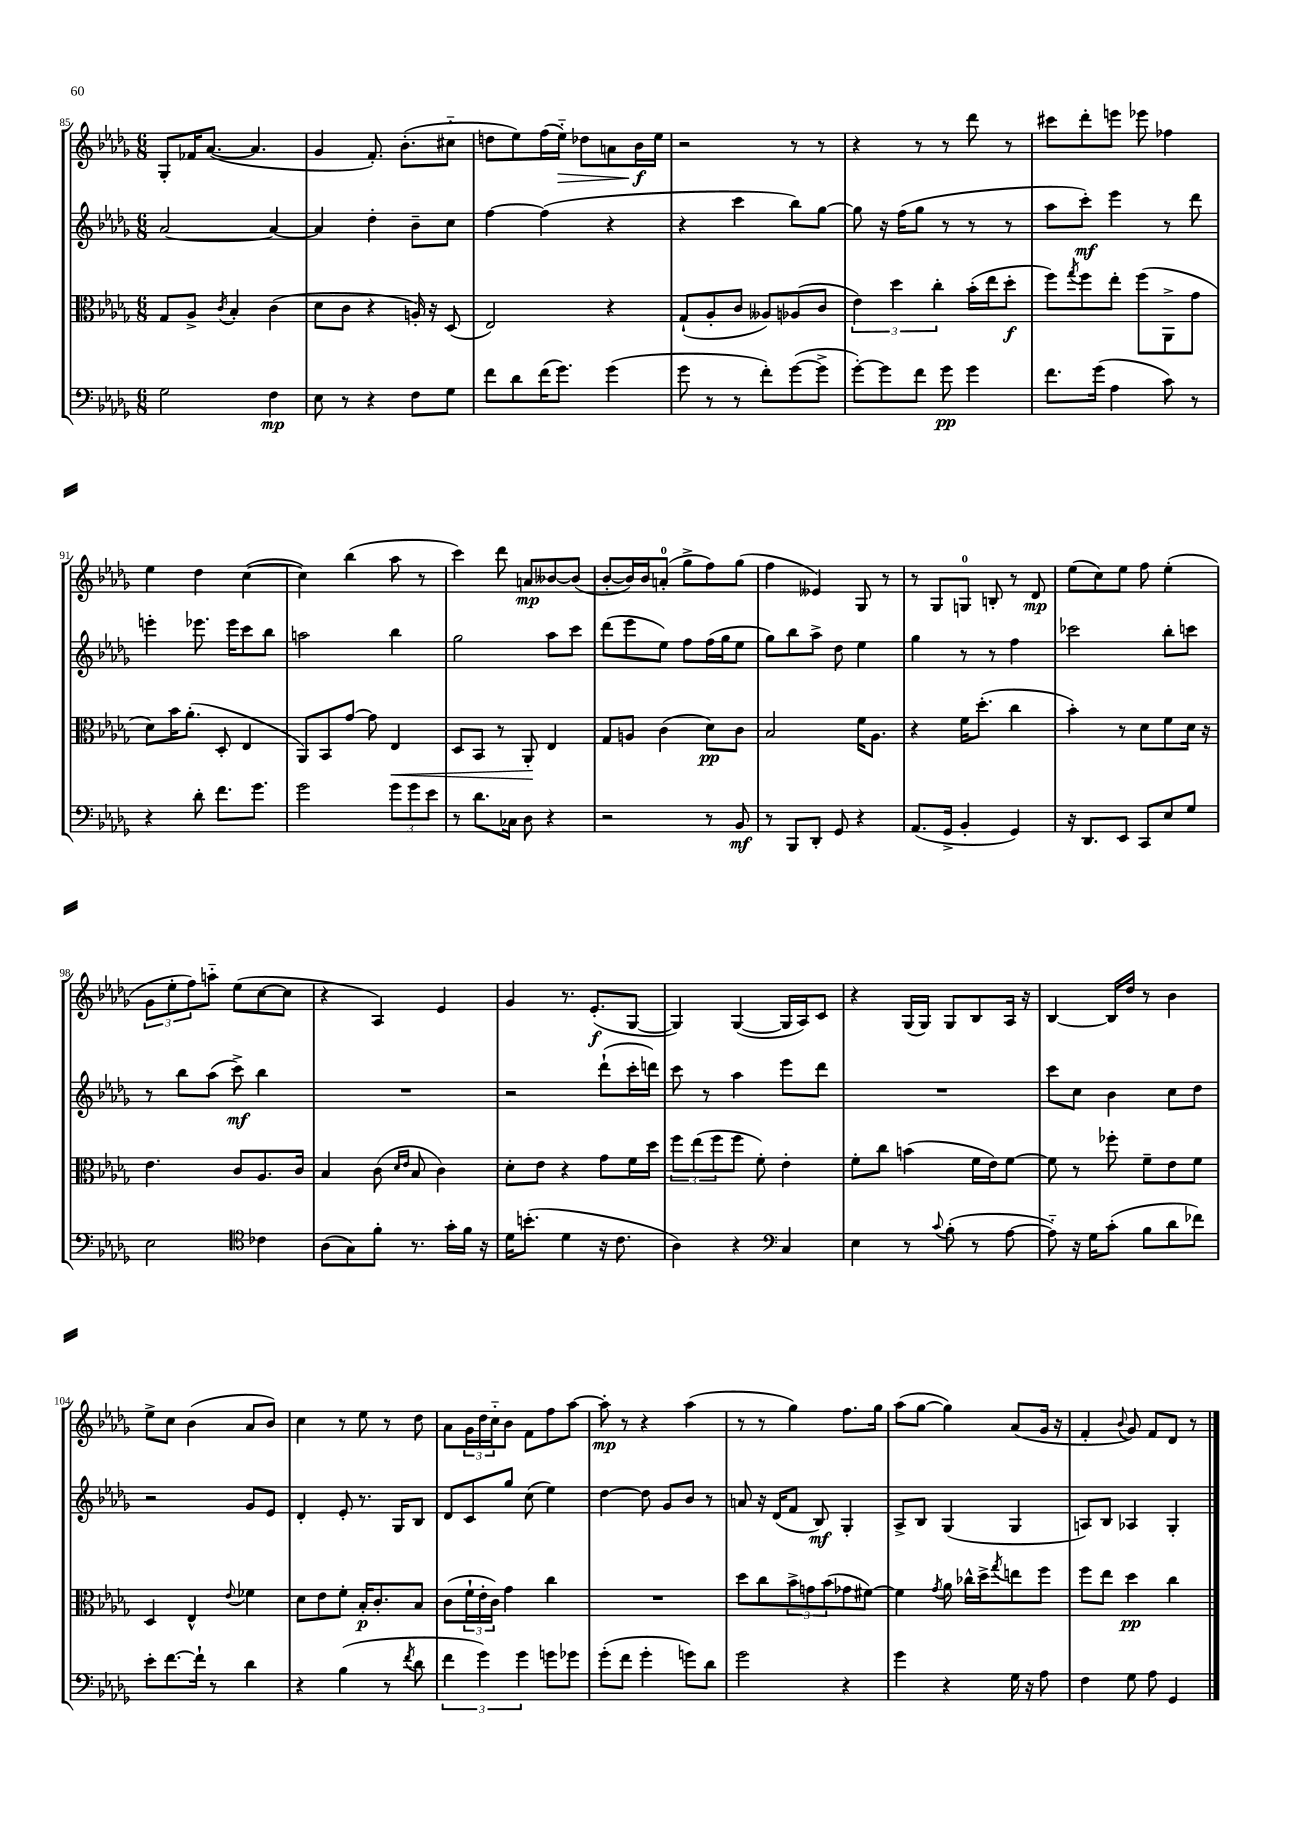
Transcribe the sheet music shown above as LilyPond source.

<<
\new StaffGroup <<
\new Staff = "s0" {
    \clef treble \key des \major \numericTimeSignature \time 6/8
    ges8-. fes'16 aes'8.~( aes'4. |
    ges'4 f'8.-.) bes'8.-.( cis''8-_ |
    d''8 ees''8) f''16( ees''16-_\>) des''8 a'8 bes'16\f\! ees''16 |
    r2 r8 r8 |
    r4 r8 r8 des'''8 r8 |
    cis'''8 des'''8-. e'''8 ees'''8 fes''4 |
    ees''4 des''4 c''4~( |
    c''4) bes''4( aes''8 r8 |
    c'''4) des'''8 a'8\mp beses'8~ beses'8( |
    bes'8~-. bes'16) bes'16 a'8-0-.( ges''8-> f''8) ges''8( |
    f''4 eeses'4) ges8 r8 |
    r8 ges8 g8-0 b8-. r8 des'8\mp |
    ees''8( c''8) ees''8 f''8 ees''4-.( |
    \tuplet 3/2 { ges'8 ees''8-. f''8) } a''8-_ ees''8( c''8~ c''8 |
    r4 aes4) ees'4 |
    ges'4 r8. ees'8.-.\f( ges8~ |
    ges4) ges4~( ges16 aes16) c'8 |
    r4 ges16( ges16) ges8 bes8 aes16 r16 |
    bes4~ bes16 des''16 r8 bes'4 |
    ees''8-> c''8 bes'4( aes'8 bes'8) |
    c''4 r8 ees''8 r8 des''8 |
    aes'8 \tuplet 3/2 { ges'16 des''16 c''16-_ } bes'8 f'8 f''8 aes''8~ |
    aes''8-.\mp r8 r4 aes''4( |
    r8 r8 ges''4) f''8. ges''16 |
    aes''8( ges''8~ ges''4) aes'8( ges'16 r16 |
    f'4-. \appoggiatura { bes'8 } ges'8) f'8 des'8 r8 \bar "|." |
}
\new Staff = "s1" {
    \clef treble \key des \major \numericTimeSignature \time 6/8
    aes'2~ aes'4~ |
    aes'4 des''4-. bes'8-- c''8 |
    f''4~ f''4( r4 |
    r4 c'''4 bes''8) ges''8~ |
    ges''8 r16 f''16( ges''8 r8 r8 r8 |
    aes''8 c'''8-.\mf) ees'''4 r8 des'''8 |
    e'''4-. ees'''8. ees'''16 c'''8 bes''8 |
    a''2 bes''4 |
    ges''2 aes''8 c'''8 |
    des'''8( ees'''8 ees''8) f''8 f''16( ges''16 ees''8 |
    ges''8) bes''8 aes''8-> des''8 ees''4 |
    ges''4 r8 r8 f''4 |
    ces'''2 bes''8-. c'''8 |
    r8 bes''8 aes''8( c'''8->\mf) bes''4 |
    R2. |
    r2 des'''8-!( c'''16-. d'''16) |
    c'''8 r8 aes''4 ees'''8 des'''8 |
    R2. |
    c'''8 c''8 bes'4 c''8 des''8 |
    r2 ges'8 ees'8 |
    des'4-. ees'8-. r8. ges16 bes8 |
    des'8 c'8 ges''8 c''8( ees''4) |
    des''4~ des''8 ges'8 bes'8 r8 |
    a'8 r16 des'16( f'8 bes8\mf) ges4-. |
    aes8-> bes8 ges4( ges4 |
    a8) bes8 aes4 ges4-. \bar "|." |
}
\new Staff = "s2" {
    \clef alto \key des \major \numericTimeSignature \time 6/8
    ges8 aes8-> \acciaccatura { c'8 } bes4-. c'4( |
    des'8 c'8 r4 a16-.) r16 des8( |
    ees2) r4 |
    ges8-!( aes8-. c'8 aeses8) aes8( c'8 |
    \tuplet 3/2 { ees'4) des''4 c''4-. } bes'16-.( ees''16 des''8-.\f |
    f''8) \acciaccatura { ges''8 } f''8 ees''8-. f''8( aes,8-> ges'8 |
    des'8) bes'16 aes'8.-.( des8-. ees4 |
    aes,8) bes,8 ges'8~ ges'8 ees4\< |
    des8 bes,8 r8 aes,8-.\! ees4 |
    ges8 a8 c'4( des'8\pp) c'8 |
    bes2 f'16 aes8. |
    r4 f'16 des''8.-.( c''4 |
    bes'4-.) r8 des'8 f'8 des'16 r16 |
    ees'4. c'8 aes8. c'16 |
    bes4 c'8( \grace { des'16 ees'16 } bes8 c'4) |
    des'8-. ees'8 r4 ges'8 f'16 des''16 |
    \tuplet 3/2 { f''8 ees''8( f''8 } f''8 f'8-.) ees'4-. |
    f'8-. c''8 b'4( f'16 ees'16) f'8~ |
    f'8 r8 fes''8-. f'8-- ees'8 f'8 |
    des4 ees4-^ \appoggiatura { ees'8 } fes'4 |
    des'8 ees'8 f'8-. bes16-.\p c'8.-. bes8 |
    c'8( \tuplet 3/2 { f'16-! ees'16-. c'16) } ges'4 c''4 |
    R2. |
    des''8 c''8 \tuplet 3/2 { bes'8-> g'8 bes'8( } ges'8 fis'8~) |
    fis'4 \acciaccatura { ges'8 } aes'8 ces''16-^ des''16-> \acciaccatura { ges''8 } e''8 f''8 |
    f''8 ees''8 des''4\pp c''4 \bar "|." |
}
\new Staff = "s3" {
    \clef bass \key des \major \numericTimeSignature \time 6/8
    ges2 f4\mp |
    ees8 r8 r4 f8 ges8 |
    f'8 des'8 f'16( ges'8.) ges'4( |
    ges'8 r8 r8 f'8-.) ges'8~( ges'8-> |
    ges'8~-.) ges'8 f'8 ges'8\pp ges'4 |
    f'8. ges'16( aes4 c'8) r8 |
    r4 des'8-. f'8. ges'8. |
    ges'2 \tuplet 3/2 { ges'8 ges'8 ees'8 } |
    r8 des'8. ces16 des8 r4 |
    r2 r8 bes,8\mf |
    r8 bes,,8 des,8-. ges,8 r4 |
    aes,8.( ges,16-> bes,4-. ges,4) |
    r16 des,8. ees,8 c,8 ees8 ges8 |
    ees2 \clef tenor ces'4 |
    aes8( ges8) f'8-. r8. ges'16-. f'16 r16 |
    des'16 b'8.-.( des'4 r16 c'8. |
    aes4) r4 \clef bass c4 |
    ees4 r8 \appoggiatura { c'8 } bes8-.( r8 aes8~ |
    aes8-_) r16 ges16 c'8-.( bes8 des'8 fes'8) |
    ees'8-. f'8.~ f'16-! r8 des'4 |
    r4 bes4( r8 \acciaccatura { f'8 } des'8 |
    \tuplet 3/2 { f'4 ges'4) ges'4 } g'8 ges'8 |
    ges'8-.( f'8 ges'4-. g'8) des'8 |
    ges'2 r4 |
    ges'4 r4 ges16 r16 aes8 |
    f4 ges8 aes8 ges,4 \bar "|." |
}
>>
>>
\layout { \context { \Score currentBarNumber = #85 } }
